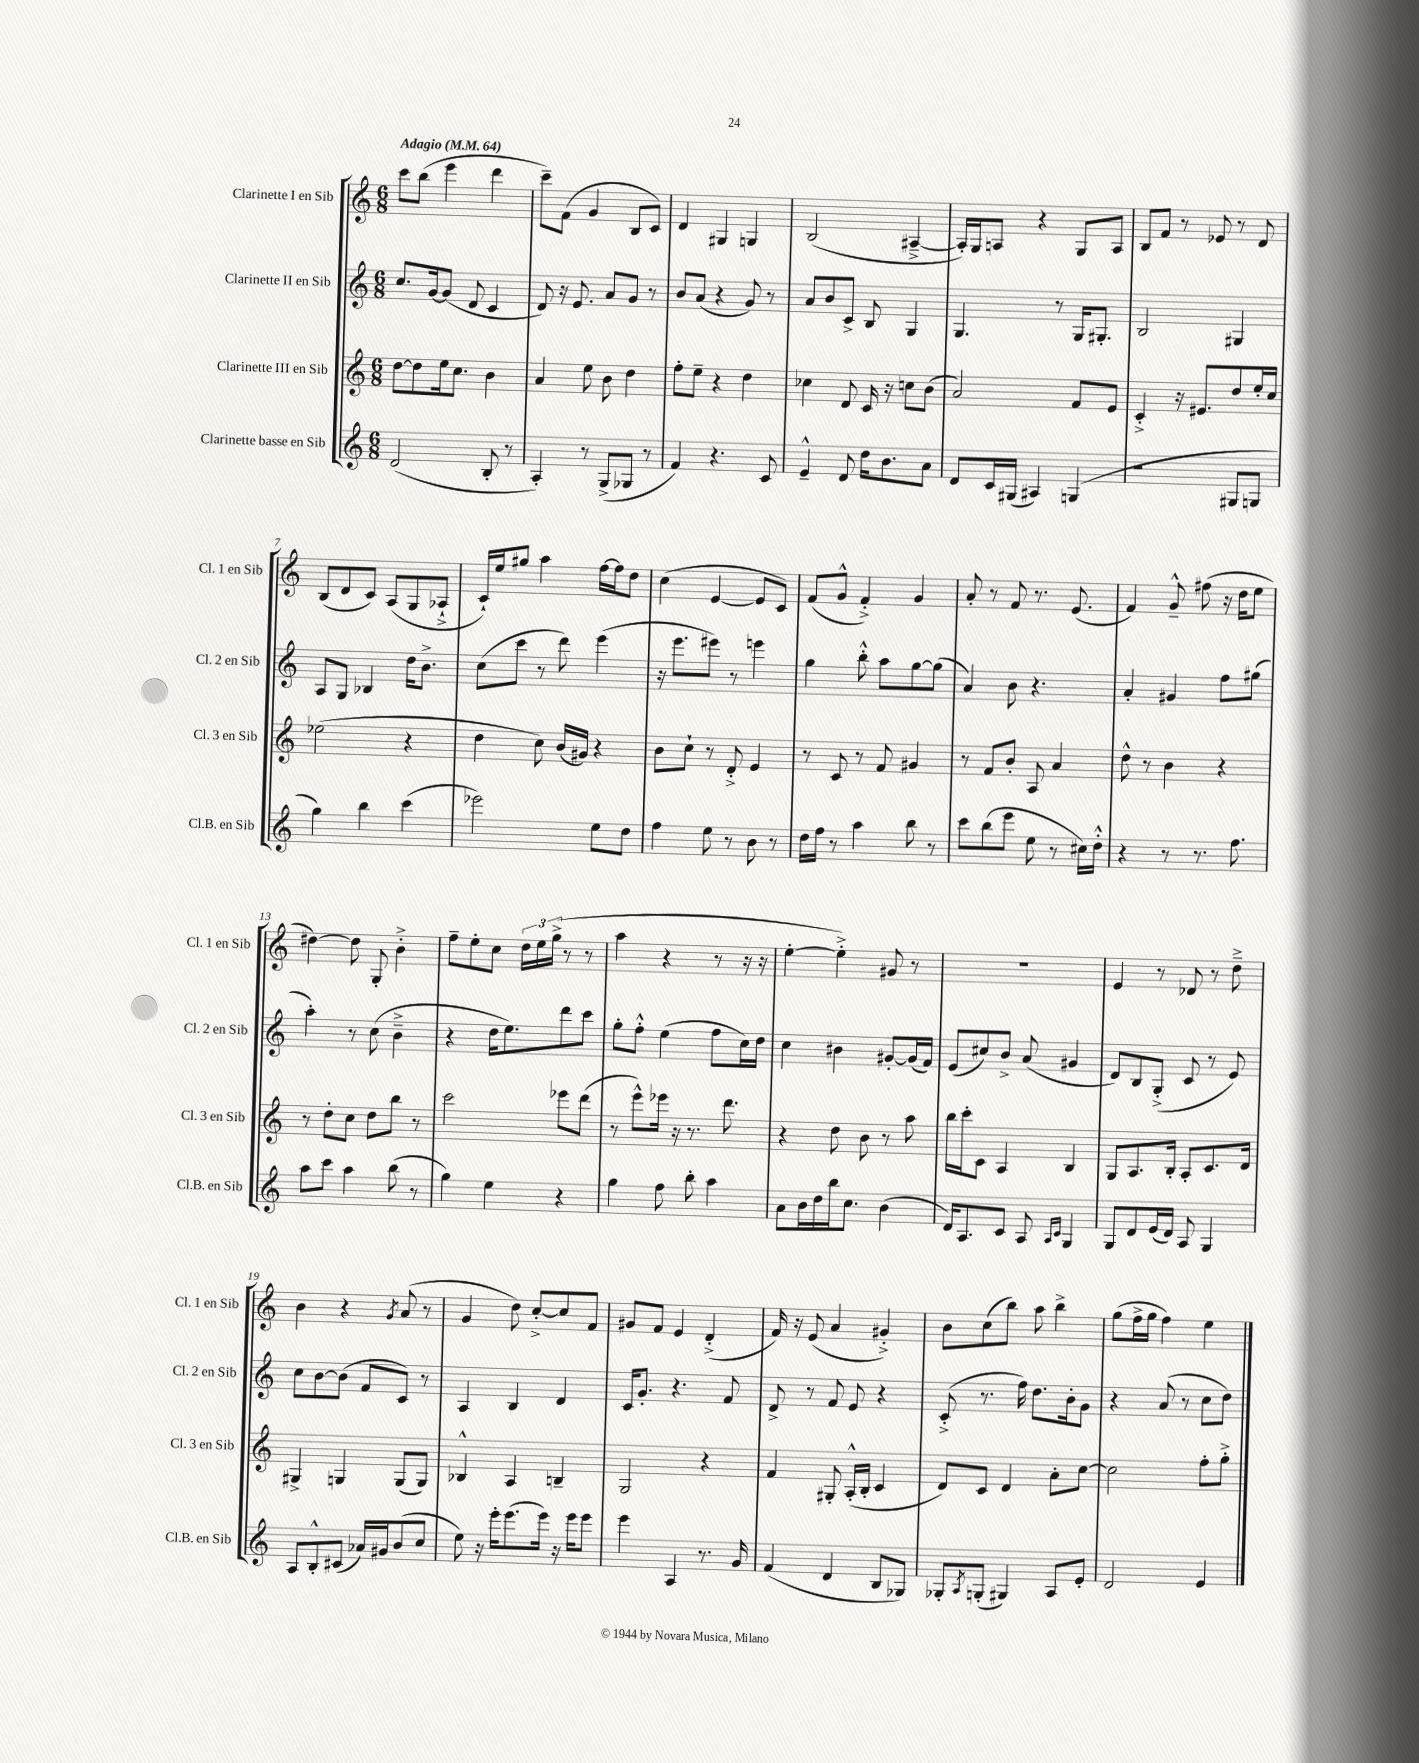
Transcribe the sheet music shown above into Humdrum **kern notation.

**kern	**kern	**kern	**kern
*part4	*part3	*part2	*part1
*staff4	*staff3	*staff2	*staff1
*I"Clarinette basse en Sib	*I"Clarinette III en Sib	*I"Clarinette II en Sib	*I"Clarinette I en Sib
*I'Cl.B. en Sib	*I'Cl. 3 en Sib	*I'Cl. 2 en Sib	*I'Cl. 1 en Sib
*clefG2	*clefG2	*clefG2	*clefG2
*k[]	*k[]	*k[]	*k[]
*M6/8	*M6/8	*M6/8	*M6/8
*MM64	*MM64	*MM64	*MM64
=1	=1	=1	=1
!	!	!	!LO:TX:a:B:t=Adagio
(2d/	[8dd\L	8.cc/L	8ccc\L
.	8dd\]	.	(8bb\J
.	.	[16g/k	.
.	16ee\k	(8g/J]	4eee\
.	8.cc\J	.	.
.	.	8d/	.
8B'/	4b\	4c/	4ddd\
8r	.	.	.
=2	=2	=2	=2
4A'/)	4a/	8d/)	8ccc~\L)
.	.	16r	(8f\J
.	.	8.e/	.
8r	8ee\	.	4g/
(8G^/L	8b\	8a/L	.
8G-X/J	4dd\	8g/J	8B/L
8r	.	8r	8c/J)
=3	=3	=3	=3
4f/)	8ff'\L	8b/L	4d/
.	8ee~\J	(8a/J	.
4.r	4r	4r	4G#X/
.	4dd\	8g/)	4Gn/
8c/	.	8r	.
=4	=4	=4	=4
4e~^^/	4cc-X\	8a/L	(2B/
.	.	8b/	.
8d/	8d/	8c^/J	.
16dd\KL	16c/	8B/	.
8.b\	16r	.	.
.	8ccn\L	4G/	[4A#X~^/
8a\J	(8b\J	.	.
=5	=5	=5	=5
8d/L	2a/)	4.G/	16A#'/LL])
.	.	.	16G/J
16c/L	.	.	8An/J
(16G#X/JJ	.	.	.
4A#X/)	.	.	4r
.	.	8r	.
(4Gn/	8f/L	16G/KL	8G/L
.	.	8.G#X'/J	.
.	8e/J	.	8A/J
=6	=6	=6	=6
2r	4c'^/	2B/	8B/L
.	.	.	8f/J
.	16r	.	8r
.	8.e#X/L	.	.
.	.	.	8e-X/
8G#X/L	8dd/	4G#X/	8r
8Gn/J	16ee'/L	.	8d/
.	16cc/JJ	.	.
!!LO:LB:g=z
=7	=7	=7	=7
4gg\)	(2ee-X\	8A/L	(8B/L
.	.	8G/J	8d/
4bb\	.	4B-X/	8c/J)
.	.	.	(8A/L
(4ccc\	4r	16dd\KL	8G/
.	.	8.b^\J	.
.	.	.	8A-X`^/J
=8	=8	=8	=8
2eee-X\)	4dd\	(8cc\L	16c`/LL)
.	.	.	16ee/J
.	.	8ccc\J	8gg#X/J
.	8cc\)	8r	4aa\
.	(16b/LL	8ddd\)	.
.	16g#X/JJ)	.	.
8ee\L	4r	(4eee\	[16ff\LL
.	.	.	16ff\J]
8dd\J	.	.	8dd\J
=9	=9	=9	=9
4ff\	8b\L	16r	(4cc\
.	.	8.eee\L	.
.	8cc`\J	.	.
8ee\	8r	8eee#X\J)	[4e/
8r	8d'^/	8r	.
8b\	4e/	4eeen\	8e/L]
8r	.	.	8c/J)
=10	=10	=10	=10
16dd\LL	8r	4gg\	(8f/L
16ff\JJ	.	.	.
8r	8c/	.	8g^^/J
4aa\	8r	8bb'^^\	4f'^/)
.	8f/	8aa\L	.
8bb\	4g#X/	[8gg\	4g/
8r	.	(8gg\J]	.
=11	=11	=11	=11
8ccc\L	8r	4a/)	8a'/
(8bb\	8f/L	.	8r
8eee\J	8b'/J	8b\	8f/
8ee\	8A/	4.r	8.r
8r	4a/	.	.
.	.	.	(8.e/
16cc#X\LL)	.	.	.
16dd'^^\JJ	.	.	.
=12	=12	=12	=12
4r	8dd^^\	4a'/	4f/)
.	8r	.	.
8r	4b\	4g#X/	8g~^^/
8.r	.	.	(8ff#X\
.	4r	8ff\L	16r
8.ff\	.	.	16dd\KL
.	.	(8gg#X\J	8ee\J
!!LO:LB:g=z
=13	=13	=13	=13
8aa\L	8r	4aa'\)	[4dd#X\)
8ccc\J	8dd'\L	.	.
4aa\	8cc\J	8r	8dd#\]
.	8dd\L	(8cc\	8G'/
(8bb\	8bb\J	4b~^\	4b'^\
8r	8r	.	.
=14	=14	=14	=14
4gg\)	2ccc\	4r	8ff~\L
.	.	.	8ee'\
4ee\	.	16dd\KL	8cc\J
.	.	8.ee\)	.
.	.	.	24dd\LL
.	.	.	24ee\
.	.	.	(24gg^\JJ
4r	8eee-X\L	8ddd\	8r
.	(8ddd\J	8ccc\J	8r
=15	=15	=15	=15
4gg\	8r	8gg'\L	4aa\
.	8eee^^\L)	8ff'^^\J	.
8ff\	16eee-X\Jk	(4ee\	4r
.	16r	.	.
8bb'\	8.r	.	.
4aa\	.	8ff\L	8r
.	8.ddd\	.	.
.	.	16cc\L)	16r
.	.	16dd\JJ	16r
=16	=16	=16	=16
8a\L	4r	4cc\	[4ee'\
16b\L	.	.	.
16dd\	.	.	.
16bb\J	8dd\	4b#X\	4ee'^\])
8.cc\J	.	.	.
.	8b\	.	.
(4b\	8r	[8g#X'/L	8g#X/
.	8aa\	(16g#/L]	8r
.	.	16f/JJ)	.
=17	=17	=17	=17
16d/KL)	16bb\LL	(8e/L	2.r
8.A/	16ccc'\J	.	.
.	8c\J	8cc#X/)	.
8c/J	4A/	8b^/J	.
8A/	.	(8a/	.
16qqA/LL	.	.	.
16qqc/JJ	.	.	.
4G/	4B/	4g#X/	.
=18	=18	=18	=18
8G/L	8G/L	8d/L)	4e/
8d/	8.A/	8B/	.
(16e/L	.	(8G'^/J	8r
16d/JJ)	16B'/Jk	.	.
8A/	8A'/L	8c/	8d-X/
4G/	8.c/	8r	8r
.	.	8e/)	8dd~^\
.	16d/Jk	.	.
!!LO:LB:g=z
=19	=19	=19	=19
8A/L	4G#X^/	8cc\L	4b\
8B'^^/	.	[8b\	.
(8c#X/J	4Gn/	(8b\J]	4r
16a-X/LL)	.	8f/L	.
16g#X/J	.	.	.
.	.	.	8qg/
(8b/	(8G/L	8c/J)	(8a/
8cc/J	8G/J)	8r	8r
=20	=20	=20	=20
8ee\)	4B-X^^/	4A/	4g/
16r	.	.	.
16eee'\KL	.	.	.
(8.eee\	4A/	4B/	8dd\)
.	.	.	[8cc'^/L
16eee\Jk)	.	.	.
16r	4Bn~/	4d/	8cc/]
16eee\KL	.	.	.
8eee\J	.	.	8f/J
=21	=21	=21	=21
4eee\	2G/	16c/KL	8g#X/L
.	.	8.g'/J	.
.	.	.	8f/J
4A/	.	4.r	4e/
8.r	4r	.	(4d'^/
.	.	8f/	.
16g/	.	.	.
=22	=22	=22	=22
(4f/	4f/	8d^/	16f/)
.	.	.	16r
.	.	8r	(8e/
4d/	8G#X'/	8f/	4a/
.	(16A'^^/LL	8e/	.
.	16B'/JJ	.	.
8B/L	4c/	4r	4g#X'^/)
8G-X/J)	.	.	.
=23	=23	=23	=23
8G-X'/L	8d/L)	(8c'^/	8b\L
8qA/	.	.	.
(8Gn'/J	8c/J	8.r	(8cc\
4G#X/)	4d/	.	8bb\J)
.	.	16ff\)	.
.	.	8.dd\L	8aa\
8A/L	8a'\L	.	4bb^\
.	.	16b'\k	.
8e'/J	[8cc\J	8g\J	.
=24	=24	=24	=24
2d/	2cc\]	4r	(8gg\L
.	.	.	16ff^\L
.	.	.	16gg\JJ
.	.	(8a/	4ff\)
.	.	8r	.
4e/	8ff'\L	8cc\L	4ee\
.	8gg'^\J	8dd\J)	.
==	==	==	==
*-	*-	*-	*-
